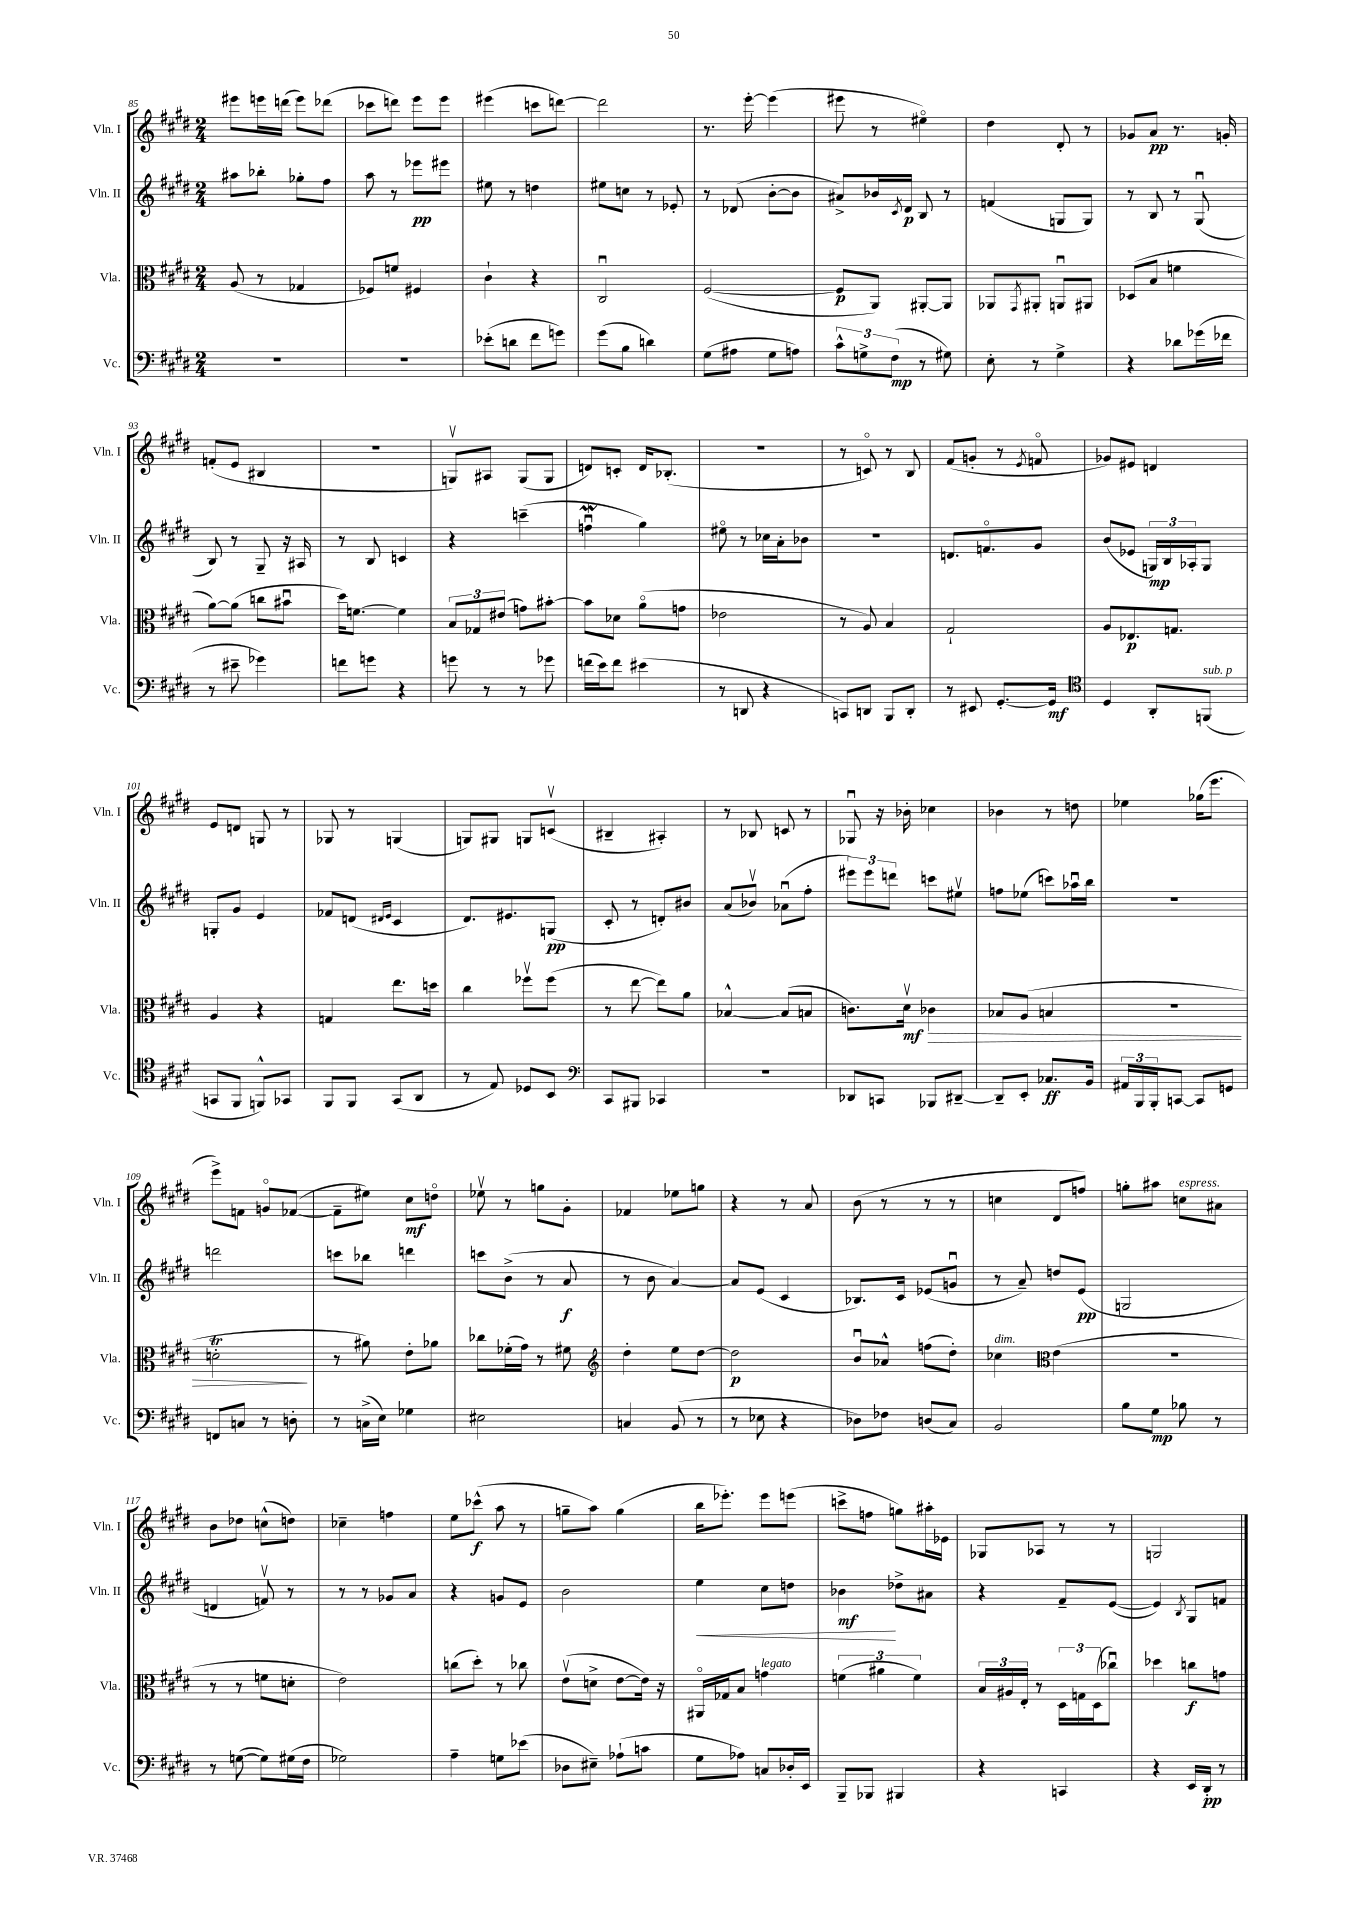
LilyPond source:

<<
\new StaffGroup <<
\new Staff = "s0" \with { instrumentName = "Vln. I" shortInstrumentName = "Vln. I" } {
    \clef treble \key e \major \numericTimeSignature \time 2/4
    eis'''8 e'''16 d'''16( e'''8) des'''8( |
    ces'''8 d'''8) e'''8 e'''8 |
    eis'''4( c'''8 d'''8~) |
    d'''2 |
    r8. e'''16~-. e'''4( |
    eis'''8 r8 eis''4\flageolet) |
    dis''4 dis'8-. r8 |
    ges'8 a'8\pp r8. g'16-. |
    f'8-.( e'8 bis4 |
    R2 |
    g8\upbow) ais8 g8( g8 |
    d'8) c'8-. d'16 bes8.-.( |
    R2 |
    r8 c'8\flageolet) r8 b8 |
    fis'8( g'8-. r8 \acciaccatura { e'8 } f'8\flageolet |
    ges'8) eis'8 d'4 |
    e'8 d'8 g8 r8 |
    ges8 r8 g4( |
    g8) gis8 g8 c'8\upbow( |
    bis4-- ais4-.) |
    r8 bes8 c'8 r8 |
    ges8\downbow r16 bes'16-. ces''4 |
    bes'4 r8 d''8 |
    ees''4 ges''16( e'''8. |
    e'''8->) f'8 g'8\flageolet fes'8~( |
    fes'8-- eis''8) cis''8\mf d''8\flageolet |
    ees''8\upbow r8 g''8 gis'8-. |
    fes'4 ees''8 g''8 |
    r4 r8 a'8 |
    b'8( r8 r8 r8 |
    c''4 dis'8 f''8) |
    g''8-. ais''8 c''8^\markup { \italic "espress." } ais'8 |
    b'8 des''8 c''8-^( d''8) |
    ces''4-- f''4 |
    e''8 ces'''8-^\f( a''8 r8 |
    g''8-- a''8) g''4( |
    b''16 ees'''8.-.) ees'''8 e'''8( |
    c'''8-> f''8 g''8) ais''16-. ees'16 |
    ges8 aes8 r8 r8 |
    g2 \bar "|." |
}
\new Staff = "s1" \with { instrumentName = "Vln. II" shortInstrumentName = "Vln. II" } {
    \clef treble \key e \major \numericTimeSignature \time 2/4
    ais''8 bes''8-. ges''8-. fis''8 |
    a''8 r8 ees'''8\pp eis'''8 |
    eis''8 r8 d''4 |
    eis''8 c''8 r8 ees'8-. |
    r8 des'8( b'8~-. b'8 |
    ais'8->) bes'16 \acciaccatura { cis'8 } dis'16\p b8 r8 |
    f'4( g8 g8) |
    r8 b8 r8 gis8\downbow( |
    b8) r8 gis8-- r16 ais16 |
    r8 b8 c'4 |
    r4 c'''4--( |
    f''4\downbow\mordent gis''4) |
    eis''8\flageolet r8 ces''16 a'16-. bes'8 |
    r2 |
    d'8. f'8.\flageolet gis'8 |
    b'8( ees'8 \tuplet 3/2 { g16\mp) b16 aes16-. } g8 |
    g8-. gis'8 e'4 |
    fes'8 d'8( \grace { dis'16 e'16 } cis'4 |
    dis'8.) eis'8. g8\pp( |
    cis'8-. r8 d'8-.) bis'8 |
    a'8( bes'8\upbow) aes'8\downbow( fis''8-. |
    \tuplet 3/2 { eis'''8) eis'''8 d'''8 } c'''8 eis''8\upbow |
    f''8 ees''8( c'''8) aes''16\downbow b''16 |
    r2 |
    d'''2 |
    c'''8 bes''8 d'''4 |
    c'''8 b'8->( r8 a'8\f |
    r8 b'8 a'4~) |
    a'8 e'8( cis'4 |
    bes8.) cis'16 ees'8( g'8\downbow |
    r8 a'8--) d''8 e'8\pp( |
    g2 |
    d'4 f'8\upbow) r8 |
    r8 r8 ges'8 a'8 |
    r4 g'8 e'8 |
    b'2 |
    e''4\< cis''8 d''8 |
    bes'4\mf\! des''8-> ais'8 |
    r4 fis'8-- e'8~( |
    e'4) \acciaccatura { b8 } gis8 f'8 \bar "|." |
}
\new Staff = "s2" \with { instrumentName = "Vla." shortInstrumentName = "Vla." } {
    \clef alto \key e \major \numericTimeSignature \time 2/4
    a8( r8 ges4 |
    fes8) f'8 fis4 |
    cis'4-! r4 |
    cis2\downbow |
    fis2~( |
    fis8\p a,8) ais,8~-. ais,8 |
    aes,8 \acciaccatura { gis,8 } ais,8-. a,8\downbow ais,8 |
    des8( b8 f'4 |
    a'8~) a'8( c''8 bis'8\downbow |
    dis''16) f'8.~ f'4 |
    \tuplet 3/2 { b8 ges8 eis'8( } g'8) bis'8~-. |
    bis'8 des'8 a'8\flageolet( g'8 |
    ees'2 |
    r8 a8) b4 |
    gis2-! |
    a8 ees8.\p g8. |
    a4 r4 |
    g4 e''8. d''16 |
    cis''4 fes''8\upbow fes''8( |
    r8 e''8~ e''8) a'8 |
    bes4~-^ bes8( b8 |
    c'8.) dis'16\upbow\mf ces'4\> |
    bes8 a8( b4 |
    R2 |
    d'2-.\trill\! |
    r8 ais'8) e'8-. aes'8 |
    ces''8 fes'16-.( gis'16) r8 fis'8 |
    \clef treble dis''4-. e''8 dis''8~ |
    dis''2\p |
    b'8\downbow aes'8-^ f''8( dis''8-.) |
    ces''4^\markup { \italic "dim." } \clef alto e'4( |
    r2 |
    r8 r8 f'8 d'8-. |
    e'2) |
    c''8( dis''8-.) r8 ces''8 |
    e'8\upbow( d'8-> e'8~ e'16) r16 |
    ais,16\flageolet ges16 b8 g'4^\markup { \italic "legato" } |
    \tuplet 3/2 { f'4( ais'4 f'4) } |
    \tuplet 3/2 { b16 ais16 e16-. } r8 \tuplet 3/2 { dis16 g16 dis16( } ces''8\downbow) |
    des''4 c''8\f g'8 \bar "|." |
}
\new Staff = "s3" \with { instrumentName = "Vc." shortInstrumentName = "Vc." } {
    \clef bass \key e \major \numericTimeSignature \time 2/4
    R2 |
    R2 |
    ees'8-.( d'8 fis'8 g'8) |
    gis'8( b8 d'4) |
    gis8( ais8 gis8 a8) |
    \tuplet 3/2 { cis'8-^ g8-> fis8\mp( } r8 gis8) |
    e8-. r8 gis4-> |
    r4 des'8 ges'16( fes'16 |
    r8 eis'8-- ges'4) |
    f'8 g'8 r4 |
    g'8 r8 r8 ges'8 |
    f'16( e'16) f'8 eis'4( |
    r8 d,8 r4 |
    c,8) d,8 b,,8 d,8-. |
    r8 eis,8 gis,8.~-. gis,16\mf |
    \clef tenor dis4 a,8-. f,8^\markup { \italic "sub. p" }( |
    g,8 fis,8 f,8-^) ges,8 |
    fis,8 fis,8 gis,8( a,8 |
    r8 e8) des8 b,8 |
    \clef bass cis,8 bis,,8 ces,4 |
    r2 |
    des,8 c,8 bes,,8 dis,8~-- |
    dis,8-- e,8-. ces8.\ff b,16 |
    \tuplet 3/2 { ais,16 b,,16 b,,16-. } c,8~ c,8 g,8 |
    f,8 c8 r8 d8-. |
    r8 c16->( e16) ges4 |
    eis2 |
    c4 b,8( r8 |
    r8 ees8 r4 |
    des8) fes8 d8( cis8) |
    b,2 |
    b8 gis8\mp bes8 r8 |
    r8 g8~( g8) gis16( fis16 |
    ges2) |
    a4-- g8 ees'8( |
    des8 eis8--) aes8-!( c'8 |
    gis8 aes8) c8 des16-. e,16 |
    b,,8-- bes,,8 bis,,4 |
    r4 c,4 |
    r4 e,16 dis,16-.\pp r8 \bar "|." |
}
>>
>>
\layout { \context { \Score currentBarNumber = #85 } }
